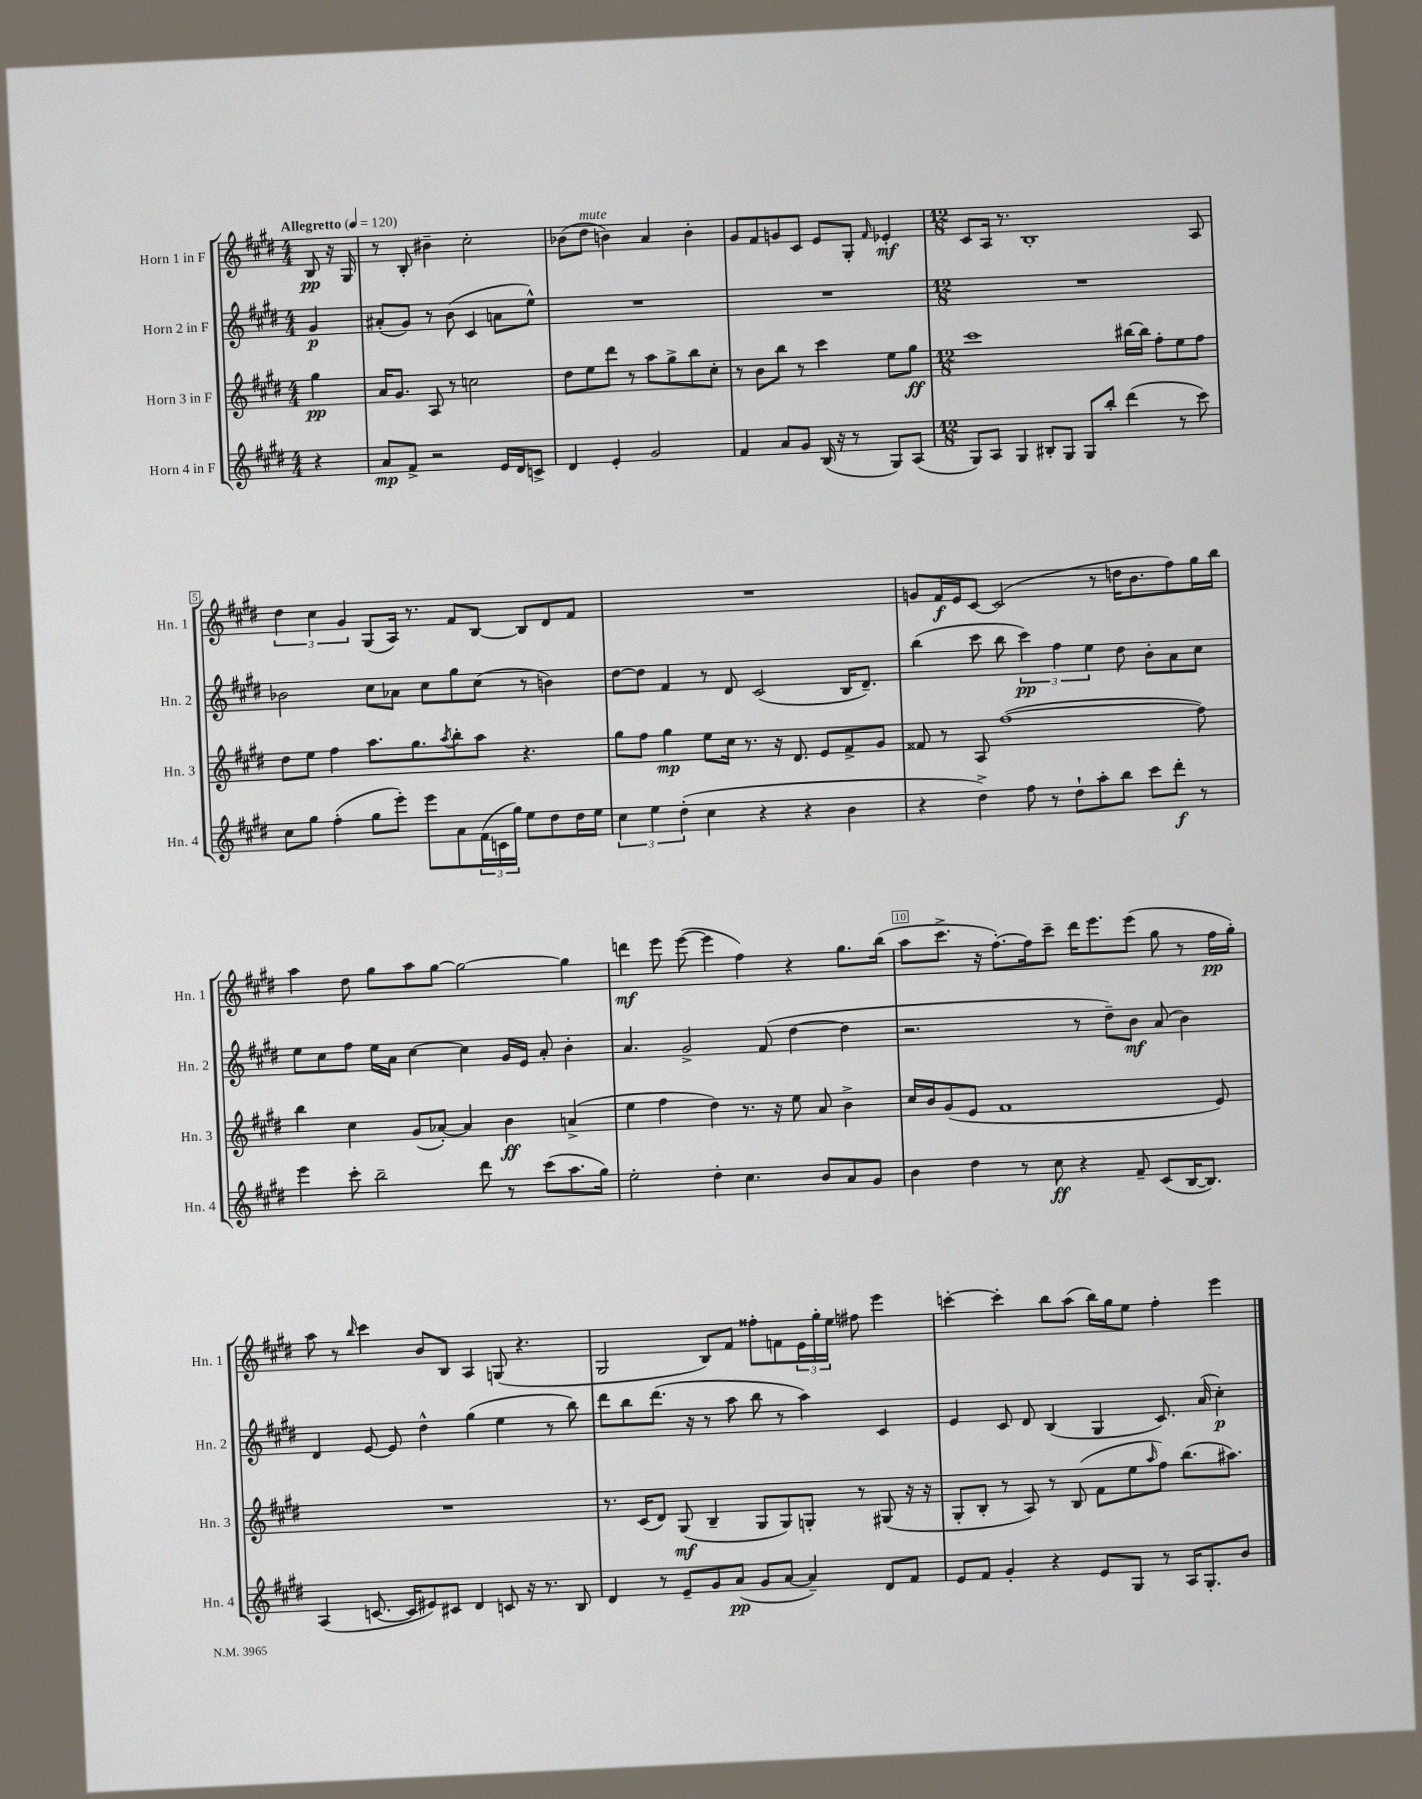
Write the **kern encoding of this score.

**kern	**kern	**kern	**kern
*staff4	*staff3	*staff2	*staff1
*clefG2	*clefG2	*clefG2	*clefG2
*k[f#c#g#d#]	*k[f#c#g#d#]	*k[f#c#g#d#]	*k[f#c#g#d#]
*M4/4	*M4/4	*M4/4	*M4/4
*MM120	*MM120	*MM120	*MM120
4r	4gg#	4g#	8B
.	.	.	16r
.	.	.	16G#
=	=	=	=
8a	16a	(8a#'	8r
.	8.g#	.	.
8f#^	.	8g#)	8B'
2r	8A	8r	4b#~
.	8r	(8b	.
.	2cc	4c#	2cc#'
16e	.	8a	.
16d#	.	.	.
8c^	.	8ee^^)	.
=	=	=	=
4d#	8dd#	1r	(8b-
.	8ee	.	8dd#
4e'	8ddd#	.	4b)
.	8r	.	.
2g#	8aa	.	4a
.	8gg#^	.	.
.	8bb	.	4b'
.	8cc#'	.	.
=	=	=	=
4f#	8r	1r	8g#
.	8b	.	8f#
8a	8bb	.	8g
8g#	8r	.	8c#
(16B	4ccc#	.	8e
16r	.	.	.
8r	.	.	8G#'
.	.	.	16qqf#
8G#)	8ee	.	4e-'
(8A	8gg#	.	.
=	=	=	=
*M12/8	*M12/8	*M12/8	*M12/8
8G#)	1ccc#	1.r	8c#
8A	.	.	16A
.	.	.	8.r
4G#	.	.	.
.	.	.	1B'
8B#'	.	.	.
8G#	.	.	.
8G#	.	.	.
8bb'	.	.	.
(4ddd#	[16bb#	.	.
.	16bb#]	.	.
.	8ff#'	.	.
8r	8ee	.	.
8ccc#)	8ff#	.	8A
=	=	=	=
8cc#	8dd#	2b-	6dd#
8gg#	8ee	.	.
.	.	.	6cc#
(4ff#'	4ff#	.	.
.	.	.	6g#
8gg#	8.aa	8cc#	(8G#
8eee')	.	8a-	16A)
.	8.gg#	.	8.r
8eee	.	8cc#	.
.	8qaa	.	.
8a	8bb'	8gg#	8f#
(24f#	8aa	(8cc#	[8B
24c	.	.	.
24gg#)	.	.	.
8ee	4.r	8r	8B]
8dd#	.	4b)	8d#
16dd#	.	.	8f#
16ee	.	.	.
=	=	=	=
6cc#	8gg#	[8dd#	1.r
.	8ff#	8dd#]	.
6ee	.	.	.
.	4gg#	4f#	.
(6dd#'	.	.	.
4cc#	8ee	8r	.
.	16cc#	8d#	.
.	8.r	.	.
4r	.	(2c#	.
.	16r	.	.
.	8.d#	.	.
4r	.	.	.
.	8e	.	.
4b	8f#^	16B	.
.	.	8.d#~)	.
.	8g#	.	.
=	=	=	=
4r	8f##	(4bb	8g
.	8r	.	16f#
.	.	.	16e
4dd#^)	8A	8ccc#	[8c#
.	([1ff#	8bb	(2c#]
8ff#	.	6ccc#)	.
8r	.	.	.
.	.	6ff#	.
8dd#`	.	.	.
.	.	6ee	.
8aa'	.	.	8r
8bb	.	8dd#	16dd
.	.	.	8.b
8ccc#	.	8b'	.
8ddd#'	.	8a	8ff#)
8r	8ff#])	8cc#	16gg#
.	.	.	16bb
=	=	=	=
4eee	4bb	8ee	4aa
.	.	8cc#	.
8ccc#'	4cc#	8ff#	8dd#
2bb~	.	16ee	8gg#
.	.	16a	.
.	(8g#	[4cc#	8aa
.	[8a-')	.	[8gg#
.	4a-]	4cc#]	2gg#_
8ddd#	.	.	.
8r	4b	16g#	.
.	.	16e	.
(8ccc#	.	8a'	.
8.aa	(4a^	4b'	4gg#]
16gg#)	.	.	.
=	=	=	=
2ee'	4ee	4.a	4ddd
.	4ff#	.	8eee
.	.	2g#^	([8eee
4dd#'	4dd#)	.	4eee]
4.cc#	8.r	.	4ff#)
.	.	(8f#	.
.	16r	.	.
.	8ee	[4dd#	4r
8b	8a	.	.
8a	4b^	4dd#]	8.gg#
8g#	.	.	.
.	.	.	(16bb
=	=	=	=
4b	16cc#	2.r	8aa
.	16b	.	.
.	(8g#	.	8.ccc#^
4dd#	8e	.	.
.	.	.	16r
.	1f#	.	[8.ff#')
8r	.	.	.
.	.	.	16ff#]
8cc#	.	.	8ccc#~
4r	.	8r	16ddd#
.	.	.	8.eee
.	.	8dd#~)	.
8f#~	.	8b	(8eee
(8c#	.	(8a	8gg#
[16B	.	4b)	8r
8.B])	.	.	.
.	8e)	.	16ff#
.	.	.	16gg#')
=	=	=	=
(4A	1.r	4d#	8aa
.	.	.	8r
.	.	.	16qqbb
[8.c	.	[8e	4ccc#
.	.	8e]	.
16c]	.	.	.
8e#)	.	4dd#^^	8b
8c#	.	.	8B
4d#	.	(4gg#	4A
8c	.	4ee	(8G
16r	.	.	4.r
8.r	.	.	.
.	.	8r	.
8B	.	8bb)	.
=	=	=	=
4d#	8.r	8ddd#	2G#
.	.	8bb	.
.	(16c#	.	.
8r	8d#)	(8.ddd#	.
8e~	(8G#	.	.
.	.	16r	.
8g#	4B~	8r	8B)
(8a	.	8aa	8f#
8g#	8G#	8bb	8ff##'
[8a	8G#)	8r	8f
4a~])	8G'	4aa)	24e
.	.	.	24gg#'
.	.	.	24ee
.	8r	.	8ff#
8d#	(8G#	4c#	4eee
8f#	16r	.	.
.	16r	.	.
=	=	=	=
8e	8G#'	4e	[4ccc'
8f#	8B'	.	.
4g#'	8r	8c#	4ccc']
.	8A)	8d#	.
4r	8r	(4B	8bb
.	(8B	.	(8aa
8e	8f#	4G#	16bb)
.	.	.	16gg#
8G#	8ee	.	8ee
.	16qqaa	.	.
8r	8ff#)	8.c#)	4ff#'
16A	(8.bb	.	.
8.G#'	.	(16a	.
.	.	4cc#')	4eee
.	8.aa#)	.	.
8b	.	.	.
==	==	==	==
*-	*-	*-	*-
